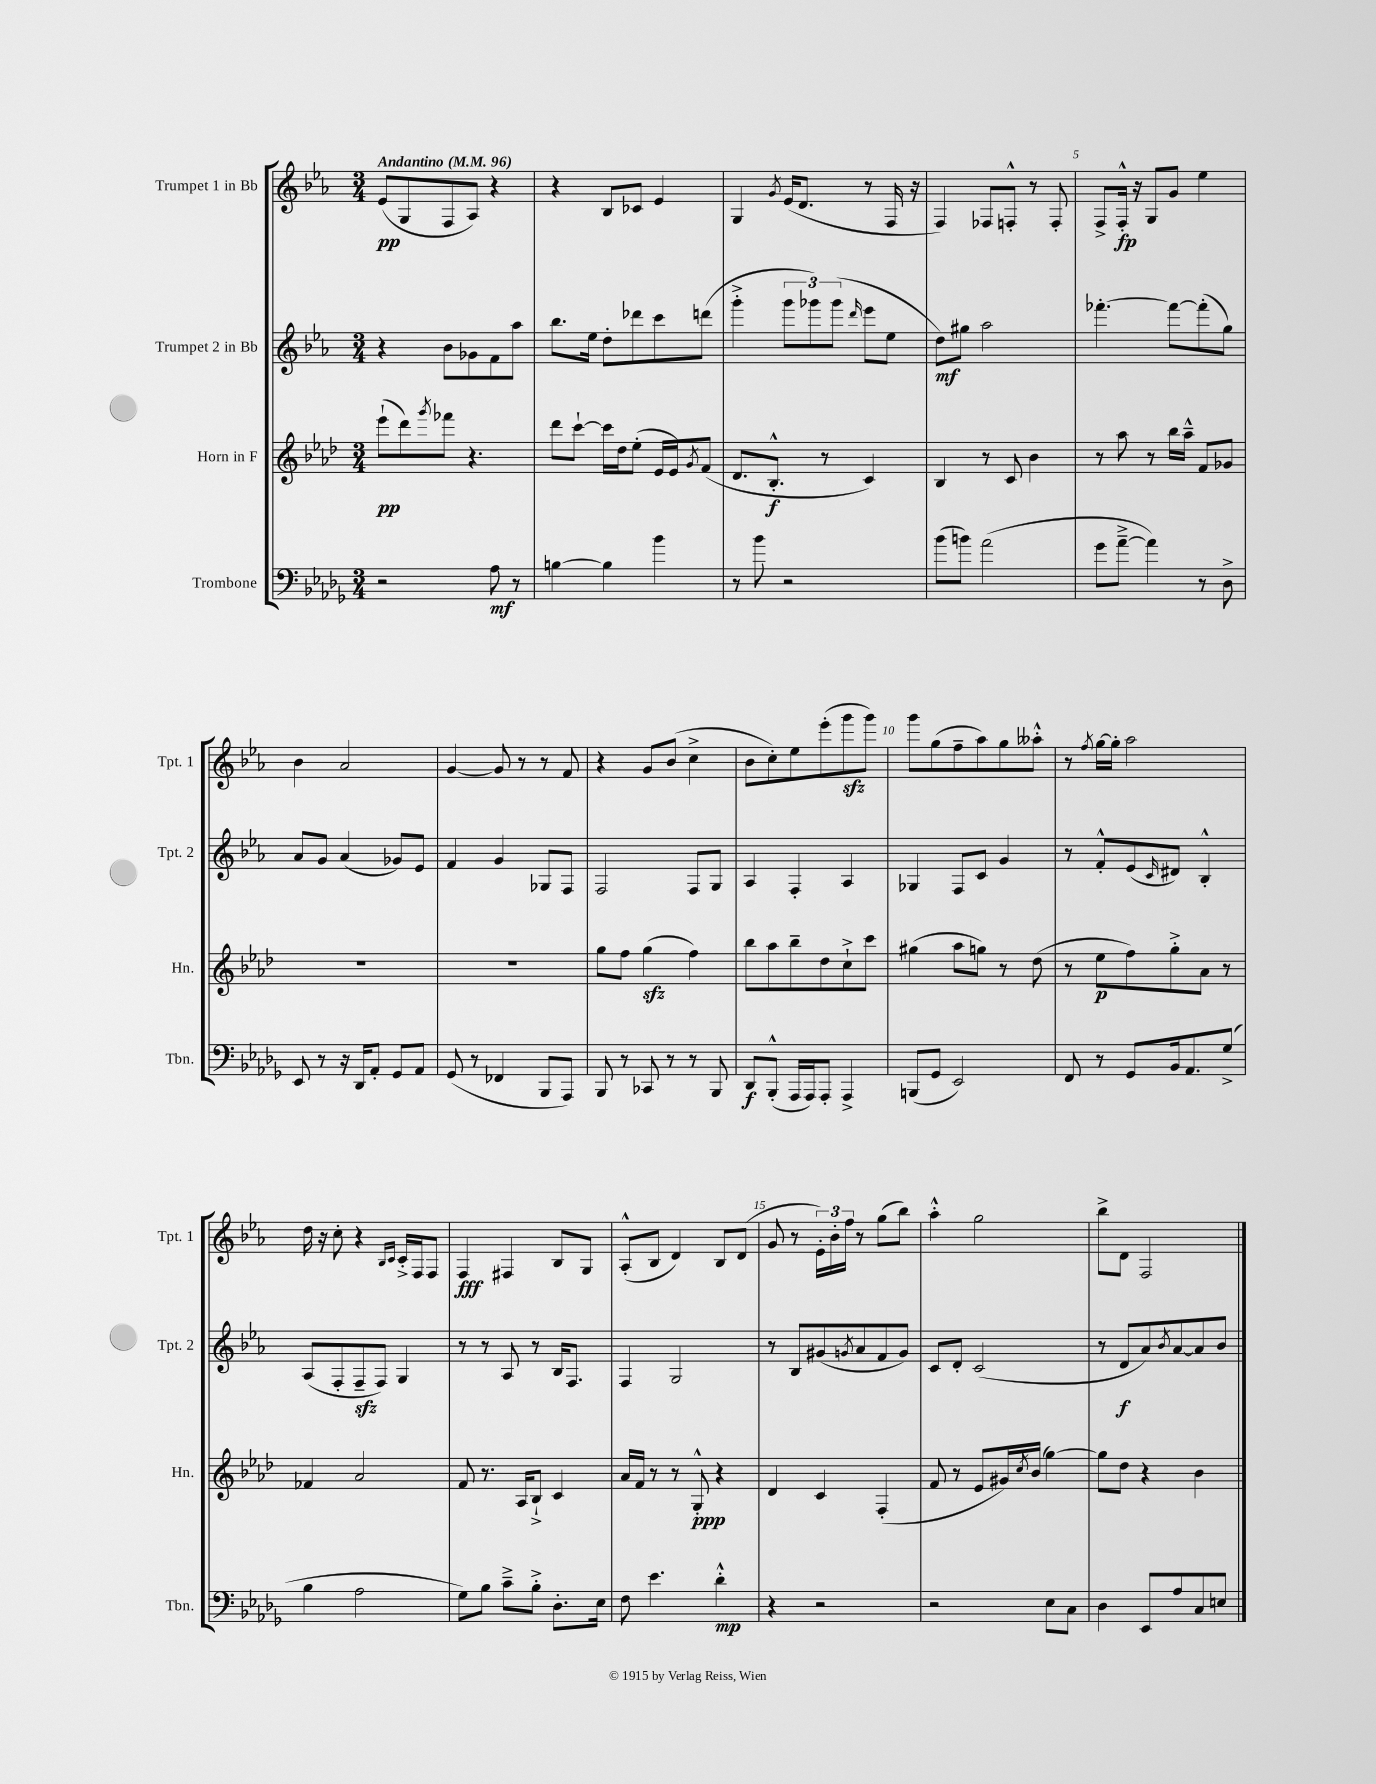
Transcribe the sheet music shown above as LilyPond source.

<<
\new StaffGroup <<
\new Staff = "s0" \with { instrumentName = "Trumpet 1 in Bb" shortInstrumentName = "Tpt. 1" } {
    \clef treble \key ees \major \numericTimeSignature \time 3/4 \tempo "Andantino" 4 = 96
    ees'8\pp( g8 f8 aes8) r4 |
    r4 bes8 ces'8 ees'4 |
    g4 \acciaccatura { g'8 } ees'16( d'8. r8 f16 r16 |
    f4) fes8 f8-.-^ r8 f8-. |
    f8-> f16-.-^\fp r16 g8 g'8 ees''4 |
    bes'4 aes'2 |
    g'4~ g'8 r8 r8 f'8 |
    r4 g'8 bes'8( c''4-> |
    bes'8 c''8-.) ees''8 ees'''8-.( g'''8\sfz g'''8) |
    g'''8 g''8( f''8-- aes''8) g''8 aeses''8-.-^ |
    r8 \acciaccatura { f''8 } g''16~ g''16-. aes''2 |
    d''16 r16 c''8-. r4 \grace { bes16 c'16 } c'16-.-> f16 f8 |
    f4\fff fis4 bes8 g8 |
    aes8-.-^( bes8 d'4) bes8 d'8( |
    g'8 r8 \tuplet 3/2 { ees'16-.) bes'16-. f''16 } r8 g''8( bes''8) |
    aes''4-.-^ g''2 |
    bes''8-> d'8 f2 \bar "|." |
}
\new Staff = "s1" \with { instrumentName = "Trumpet 2 in Bb" shortInstrumentName = "Tpt. 2" } {
    \clef treble \key ees \major \numericTimeSignature \time 3/4
    r4 bes'8 ges'8 f'8 aes''8 |
    bes''8. ees''16 d''8-. des'''8 c'''8 d'''8( |
    g'''4-.-> \tuplet 3/2 { g'''8 ges'''8) ges'''8( } \grace { d'''16 } ees'''8 ees''8 |
    d''8\mf) gis''8 aes''2 |
    fes'''4.~-. fes'''8~ fes'''8-.( g''8) |
    aes'8 g'8 aes'4( ges'8) ees'8 |
    f'4 g'4 ges8 f8 |
    f2 f8 g8 |
    aes4 f4-. aes4 |
    ges4 f8 c'8 g'4 |
    r8 f'8-.-^ ees'8( \grace { c'16 } dis'8) bes4-.-^ |
    aes8( f8-. f8--\sfz f8) g4 |
    r8 r8 aes8 r8 bes16 f8. |
    f4 g2 |
    r8 bes8 gis'8( \acciaccatura { g'8 } aes'8 f'8 g'8) |
    c'8 d'8-. c'2( |
    r8 d'8\f aes'8) \acciaccatura { bes'8 } aes'8~ aes'8 bes'8 \bar "|." |
}
\new Staff = "s2" \with { instrumentName = "Horn in F" shortInstrumentName = "Hn." } {
    \clef treble \key aes \major \numericTimeSignature \time 3/4
    ees'''8-!\pp( des'''8) \acciaccatura { g'''8 } fes'''8 r4. |
    des'''8 c'''8~-! c'''16 des''16 ees''8-.( ees'16 ees'16) \acciaccatura { g'8 } f'8( |
    des'8. bes8.-.-^\f r8 c'4) |
    bes4 r8 c'8 bes'4 |
    r8 aes''8 r8 bes''16 aes''16---^ f'8 ges'8 |
    R2. |
    R2. |
    g''8 f''8 g''4\sfz( f''4) |
    bes''8 aes''8 bes''8-- des''8 c''8-!-> c'''8 |
    gis''4( aes''8 g''8) r8 des''8( |
    r8 ees''8\p f''8) g''8-.-> aes'8 r8 |
    fes'4 aes'2 |
    f'8 r8. aes16 bes8-!-> c'4 |
    aes'16 f'16 r8 r8 g8-.-^\ppp r4 |
    des'4 c'4 f4-.( |
    f'8 r8 ees'8 gis'16) \acciaccatura { c''8 } bes'16( g''4~) |
    g''8 des''8 r4 bes'4 \bar "|." |
}
\new Staff = "s3" \with { instrumentName = "Trombone" shortInstrumentName = "Tbn." } {
    \clef bass \key des \major \numericTimeSignature \time 3/4
    r2 aes8\mf r8 |
    b4~ b4 bes'4 |
    r8 bes'8 r2 |
    bes'8( b'8) aes'2( |
    ges'8 aes'8~---> aes'4) r8 des8-> |
    ees,8 r8 r16 des,16 aes,8-. ges,8 aes,8 |
    ges,8( r8 fes,4 bes,,8 aes,,8) |
    bes,,8 r8 ces,8 r8 r8 bes,,8 |
    des,8\f bes,,8-.-^( aes,,16 aes,,16) aes,,8-. aes,,4-> |
    b,,8( ges,8 ees,2) |
    f,8 r8 ges,8 bes,16 aes,8. ges8->( |
    bes4 aes2 |
    ges8) bes8 c'8---> bes8-.-> des8.-. ees16 |
    f8 ees'4. des'4-.-^\mp |
    r4 r2 |
    r2 ees8 c8 |
    des4 ees,8 aes8 c8 e8 \bar "|." |
}
>>
>>
\layout { \context { \Score \override BarNumber.break-visibility = ##(#f #t #t) barNumberVisibility = #(every-nth-bar-number-visible 5) } }
